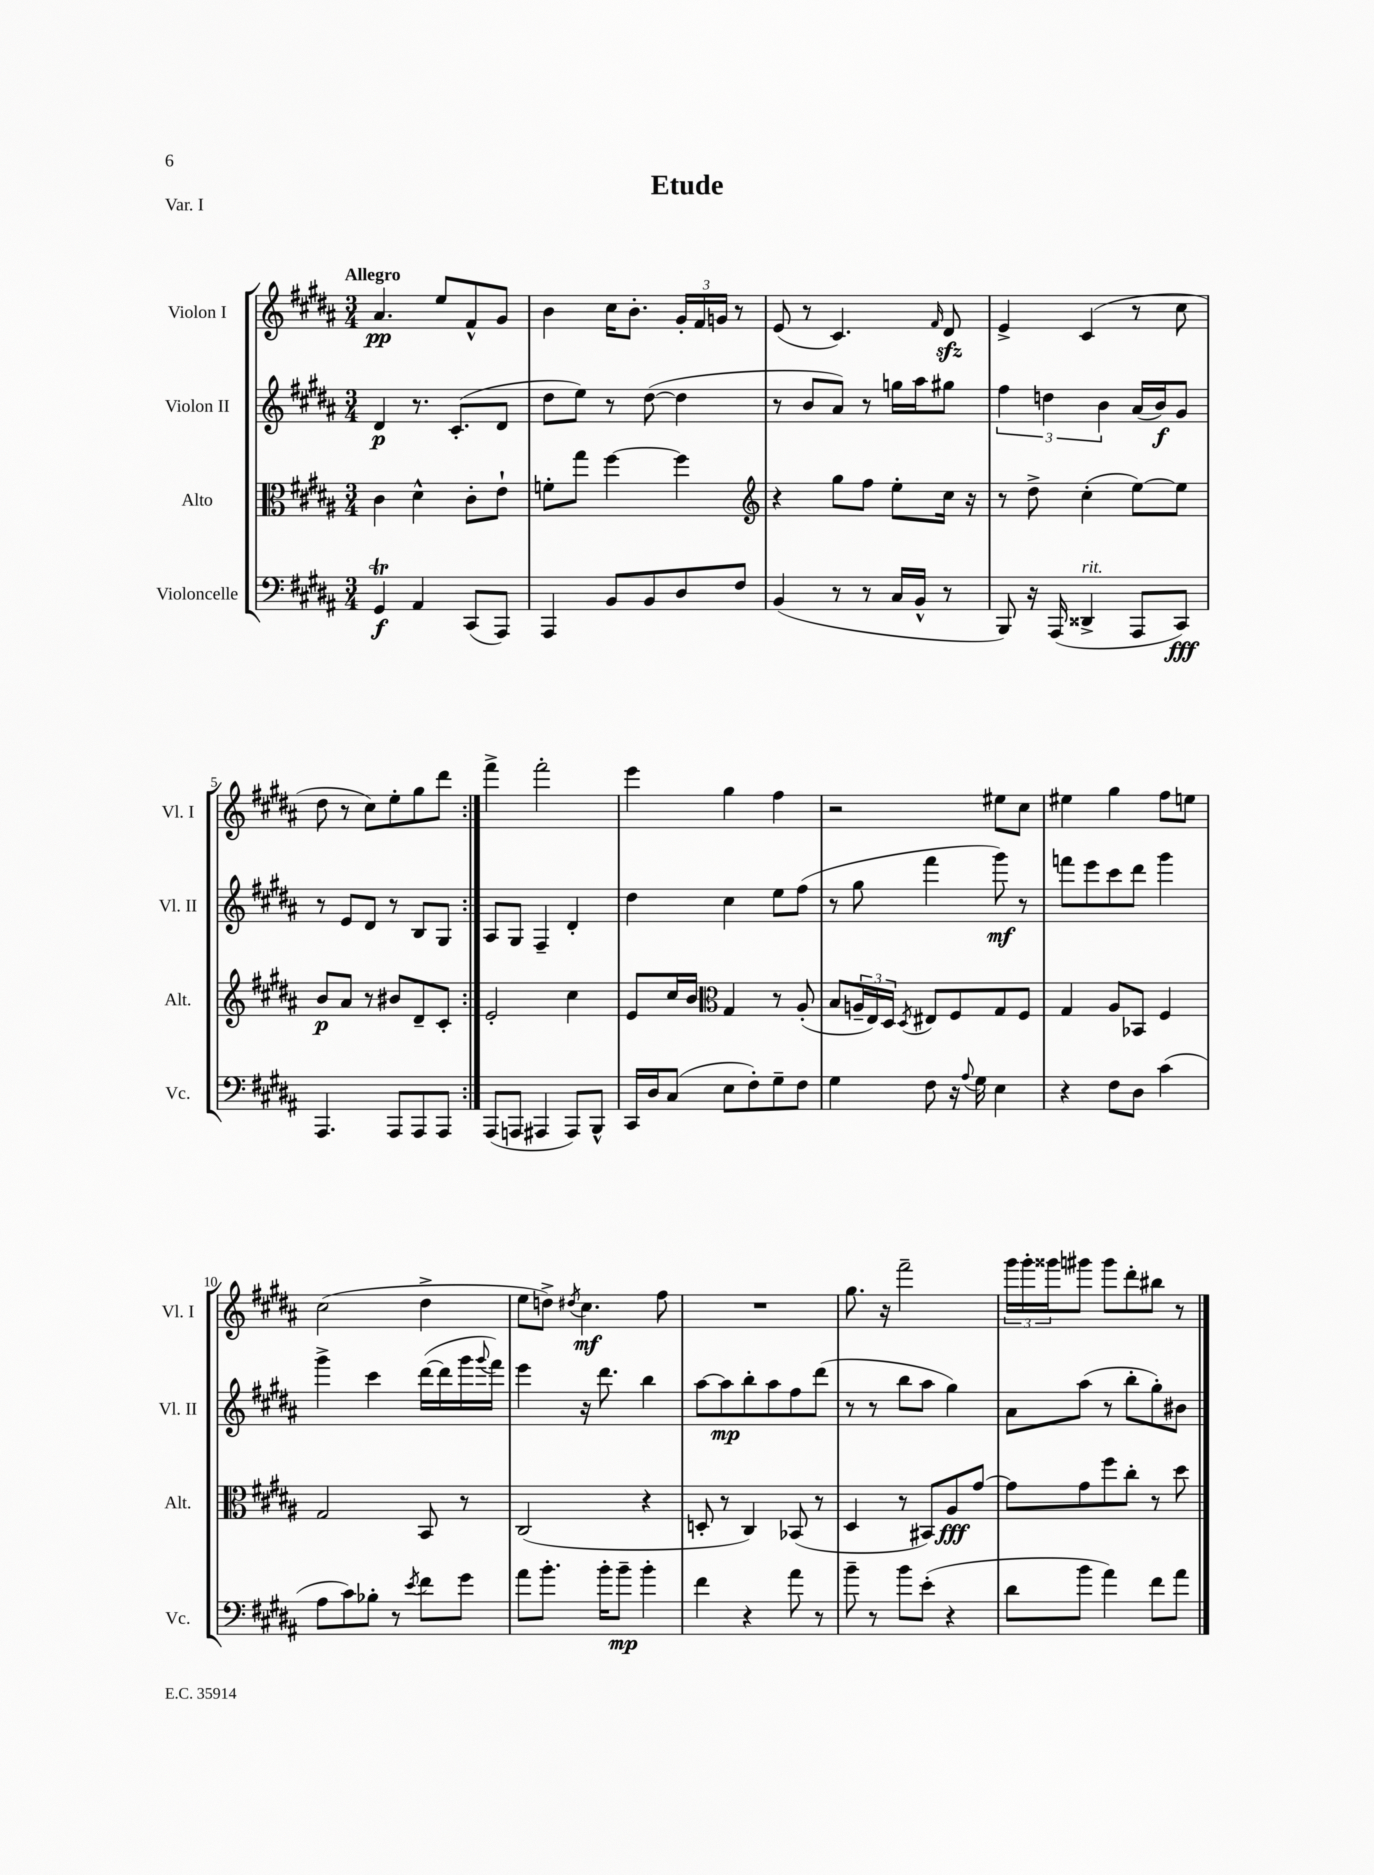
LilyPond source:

\header { title = "Etude" piece = "Var. I" }
<<
\new StaffGroup <<
\new Staff = "s0" \with { instrumentName = "Violon I" shortInstrumentName = "Vl. I" } {
    \clef treble \key b \major \numericTimeSignature \time 3/4 \tempo "Allegro"
    \repeat volta 2 { ais'4.\pp e''8 fis'8-^ gis'8 |
    b'4 cis''16 b'8.-. \tuplet 3/2 { gis'16-. fis'16 g'16 } r8 |
    e'8( r8 cis'4.) \grace { fis'16 } dis'8\sfz |
    e'4-> cis'4( r8 cis''8 |
    dis''8 r8 cis''8) e''8-. gis''8 dis'''8 | }
    fis'''4-> fis'''2-. |
    e'''4 gis''4 fis''4 |
    r2 eis''8 cis''8 |
    eis''4 gis''4 fis''8 e''8 |
    cis''2( dis''4-> |
    e''8 d''8->) \acciaccatura { dis''8 } cis''4.\mf fis''8 |
    R2. |
    gis''8. r16 fis'''2-- |
    \tuplet 3/2 { gis'''16 gis'''16-. gisis'''16 } gis'''8 gis'''8 dis'''8-. bis''8 r8 \bar "|." |
}
\new Staff = "s1" \with { instrumentName = "Violon II" shortInstrumentName = "Vl. II" } {
    \clef treble \key b \major \numericTimeSignature \time 3/4
    \repeat volta 2 { dis'4\p r8. cis'8.-.( dis'8 |
    dis''8 e''8) r8 dis''8~( dis''4 |
    r8 b'8 ais'8) r8 g''16 ais''16 gis''8 |
    \tuplet 3/2 { fis''4 d''4 b'4 } ais'16( b'16\f) gis'8 |
    r8 e'8 dis'8 r8 b8 gis8 | }
    ais8 gis8 fis4-- dis'4-. |
    dis''4 cis''4 e''8 fis''8( |
    r8 gis''8 fis'''4 gis'''8\mf) r8 |
    f'''8 e'''8 cis'''8 dis'''8 gis'''4 |
    gis'''4-> cis'''4 dis'''16~( dis'''16 gis'''16 \appoggiatura { gis'''8 } fis'''16) |
    e'''4 r16 dis'''8. b''4 |
    ais''8~ ais''8\mp b''8-. ais''8 fis''8 dis'''8( |
    r8 r8 b''8 ais''8 gis''4) |
    ais'8 ais''8( r8 b''8-. gis''8-.) bis'8 \bar "|." |
}
\new Staff = "s2" \with { instrumentName = "Alto" shortInstrumentName = "Alt." } {
    \clef alto \key b \major \numericTimeSignature \time 3/4
    \repeat volta 2 { cis'4 dis'4-^ cis'8-. e'8-! |
    f'8-. gis''8 fis''4~ fis''4 |
    \clef treble r4 gis''8 fis''8 e''8-. cis''16 r16 |
    r8 dis''8-> cis''4-.( e''8~) e''8 |
    b'8\p ais'8 r8 bis'8 dis'8-- cis'8-. | }
    e'2-. cis''4 |
    e'8 cis''16 b'16 \clef alto gis4 r8 ais8-.( |
    b8 \tuplet 3/2 { a16-- e16) dis16 } \acciaccatura { dis8 } eis8 fis8 gis8 fis8 |
    gis4 ais8 bes,8 fis4 |
    gis2 b,8 r8 |
    cis2( r4 |
    d8-. r8 cis4) bes,8( r8 |
    dis4 r8 bis,8) ais8\fff gis'8~ |
    gis'8 gis'8 fis''8 cis''8-. r8 dis''8 \bar "|." |
}
\new Staff = "s3" \with { instrumentName = "Violoncelle" shortInstrumentName = "Vc." } {
    \clef bass \key b \major \numericTimeSignature \time 3/4
    \repeat volta 2 { gis,4\trill\f ais,4 cis,8( ais,,8) |
    ais,,4 b,8 b,8 dis8 fis8 |
    b,4( r8 r8 cis16 b,16-^ r8 |
    b,,8) r16 ais,,16( disis,4->^\markup { \italic "rit." } ais,,8 cis,8\fff) |
    ais,,4. ais,,8 ais,,8 ais,,8 | }
    ais,,8( a,,8 ais,,4 ais,,8) b,,8-^ |
    cis,16 dis16 cis8( e8 fis8-.) gis8-- fis8 |
    gis4 fis8 r16 \appoggiatura { ais8 } gis16 e4 |
    r4 fis8 dis8 cis'4( |
    ais8 cis'8) bes8-. r8 \acciaccatura { e'8 } fis'8 gis'8 |
    ais'8 b'8.-. b'16-. b'8--\mp b'4-. |
    fis'4 r4 ais'8 r8 |
    b'8-- r8 b'8 e'8-.( r4 |
    dis'8 b'8 ais'4) fis'8 ais'8 \bar "|." |
}
>>
>>
